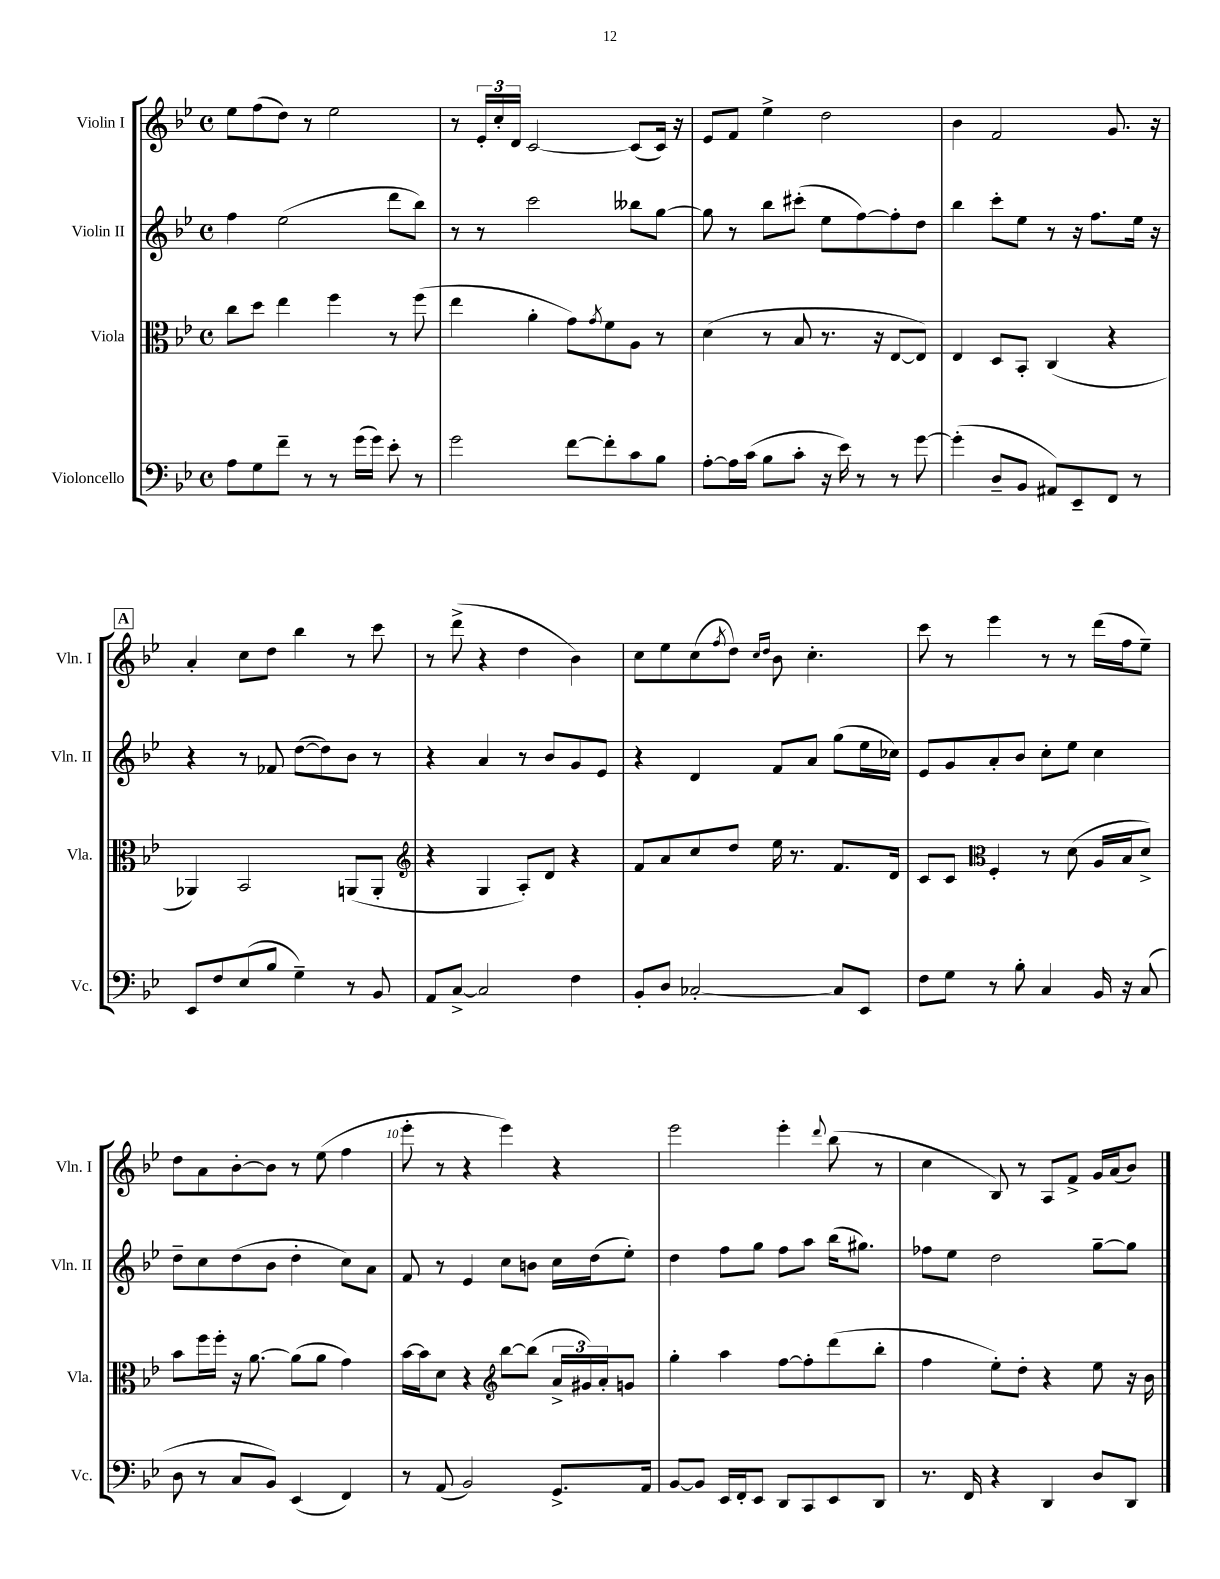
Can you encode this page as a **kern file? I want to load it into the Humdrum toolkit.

**kern	**kern	**kern	**kern
*staff4	*staff3	*staff2	*staff1
*clefF4	*clefC3	*clefG2	*clefG2
*k[b-e-]	*k[b-e-]	*k[b-e-]	*k[b-e-]
*M4/4	*M4/4	*M4/4	*M4/4
*met(c)	*met(c)	*met(c)	*met(c)
8A\L	8cc\L	4ff\	8ee-\L
8G\	8dd\J	.	(8ff\
8f~\J	4ee-\	(2ee-\	8dd\J)
8r	.	.	8r
8r	4ff\	.	2ee-\
(16g\LL	.	.	.
16g\JJ)	.	.	.
8e-'\	8r	8ddd\L	.
8r	(8ff\	8bb-\J)	.
=	=	=	=
2g\	4ee-\	8r	8r
.	.	8r	24e-'/LL
.	.	.	24cc'/
.	.	.	24d/JJ
.	4a'\	2ccc\	[2c/
[8f\L	8g\L)	.	.
.	8qg/	.	.
8f'\]	8f\	.	.
8c\	8A\J	8bb--\L	(8c/]L
8B-\J	8r	[8gg\J	16c/Jk)
.	.	.	16r
=	=	=	=
[8A'\L	(4d\	8gg\]	8e-/L
16A\]L	.	8r	8f/J
(16c\JJ	.	.	.
8B-\L	8r	8bb-\L	4ee-^\
8c'\J	8B-/	(8ccc#'\J	.
16r	8.r	8ee-\L	2dd\
16e-\)	.	.	.
8r	.	[8ff\)	.
.	16r	.	.
8r	[8E-/L	8ff'\]	.
[8g\	8E-/]J)	8dd\J	.
=	=	=	=
(4g'\]	4E-/	4bb-\	4b-\
8D~/L	8D/L	8ccc'\L	2f/
8BB-/J	8BB-'/J	8ee-\J	.
8AA#/L)	(4C/	8r	.
8EE-~/	.	16r	.
.	.	8.ff\L	.
8FF/J	4r	.	8.g/
8r	.	16ee-\Jk	.
.	.	16r	16r
=	=	=	=
8EE-/L	4AA-/)	4r	4a'/
8F/	.	.	.
(8E-/	2BB-/	8r	8cc\L
8B-/J	.	8f-/	8dd\J
4G~\)	.	([8dd\L	4bb-\
.	.	8dd\])	.
8r	(8AA/L	8b-\J	8r
8BB-/	8AA'/J	8r	8ccc\
=	=	=	=
*	*clefG2	*	*
8AA/L	4r	4r	8r
[8C^/J	.	.	(8ddd^\
2C/]	4G/	4a/	4r
.	8A'/L)	8r	4dd\
.	8d/J	8b-/L	.
4F\	4r	8g/	4b-\)
.	.	8e-/J	.
=	=	=	=
8BB-'/L	8f/L	4r	8cc\L
8D/J	8a/	.	8ee-\
[2C-'/	8cc/	4d/	(8cc\
.	.	.	8qff/
.	8dd/J	.	8dd\J)
.	.	.	16qqcc/LL
.	.	.	16qqdd/JJ
.	16ee-\	8f/L	8b-\
.	8.r	.	.
.	.	8a/J	4.cc'\
8C-/]L	8.f/L	(8gg\L	.
8EE-/J	.	16ee-\L	.
.	16d/Jk	16cc-\JJ)	.
=	=	=	=
8F\L	8c/L	8e-/L	8ccc\
8G\J	8c/J	8g/	8r
*	*clefC3	*	*
8r	4F'/	8a'/	4eee-\
8B-'\	.	8b-/J	.
4C/	8r	8cc'\L	8r
.	(8d\	8ee-\J	8r
16BB-/	16A/LL	4cc\	(16ddd\LL
16r	16B-/J	.	16ff\J
(8C/	8d^/J)	.	8ee-~\J)
=	=	=	=
8D\	8b-\L	8dd~\L	8dd\L
8r	16ff\L	8cc\	8a\
.	16ff'\JJ	.	.
8C/L	16r	(8dd\	[8b-'\
.	[8.a\	.	.
8BB-/J)	.	8b-\J	8b-\]J
(4EE-/	(8a\]L	4dd'\	8r
.	8a\J	.	(8ee-\
4FF/)	4g\)	8cc\L)	4ff\
.	.	8a\J	.
=	=	=	=
8r	[16b-\LL	8f/	8eee-'\
.	16b-\]J	.	.
(8AA/	8d\J	8r	8r
2BB-/)	4r	4e-/	4r
*	*clefG2	*	*
.	[8bb-\L	8cc\L	4eee-\)
.	(8bb-\]J	8b\J	.
8.GG^/L	24a^/LL	16cc\LL	4r
.	24g#/)	.	.
.	.	(16dd\J	.
.	24a'/J	.	.
.	8g/J	8ee-'\J)	.
16AA/Jk	.	.	.
=	=	=	=
[8BB-/L	4gg'\	4dd\	2eee-\
8BB-/]J	.	.	.
16EE-/LL	4aa\	8ff\L	.
16FF'/J	.	.	.
8EE-/J	.	8gg\J	.
8DD/L	[8ff\L	8ff\L	4eee-'\
8CC/	8ff'\]	8aa\J	.
.	.	.	8qqddd/
8EE-/	(8ddd\	(16bb-\LK	(8bb-\
.	.	8.gg#\J)	.
8DD/J	8bb-'\J	.	8r
=	=	=	=
8.r	4ff\	8ff-\L	4cc\
.	.	8ee-\J	.
16FF/	.	.	.
4r	8ee-'\L)	2dd\	8B-/)
.	8dd'\J	.	8r
4DD/	4r	.	8A/L
.	.	.	8f^/J
8D/L	8ee-\	[8gg~\L	16g/LL
.	.	.	(16a/J
8DD/J	16r	8gg\]J	8b-/J)
.	16b-\	.	.
==	==	==	==
*-	*-	*-	*-
